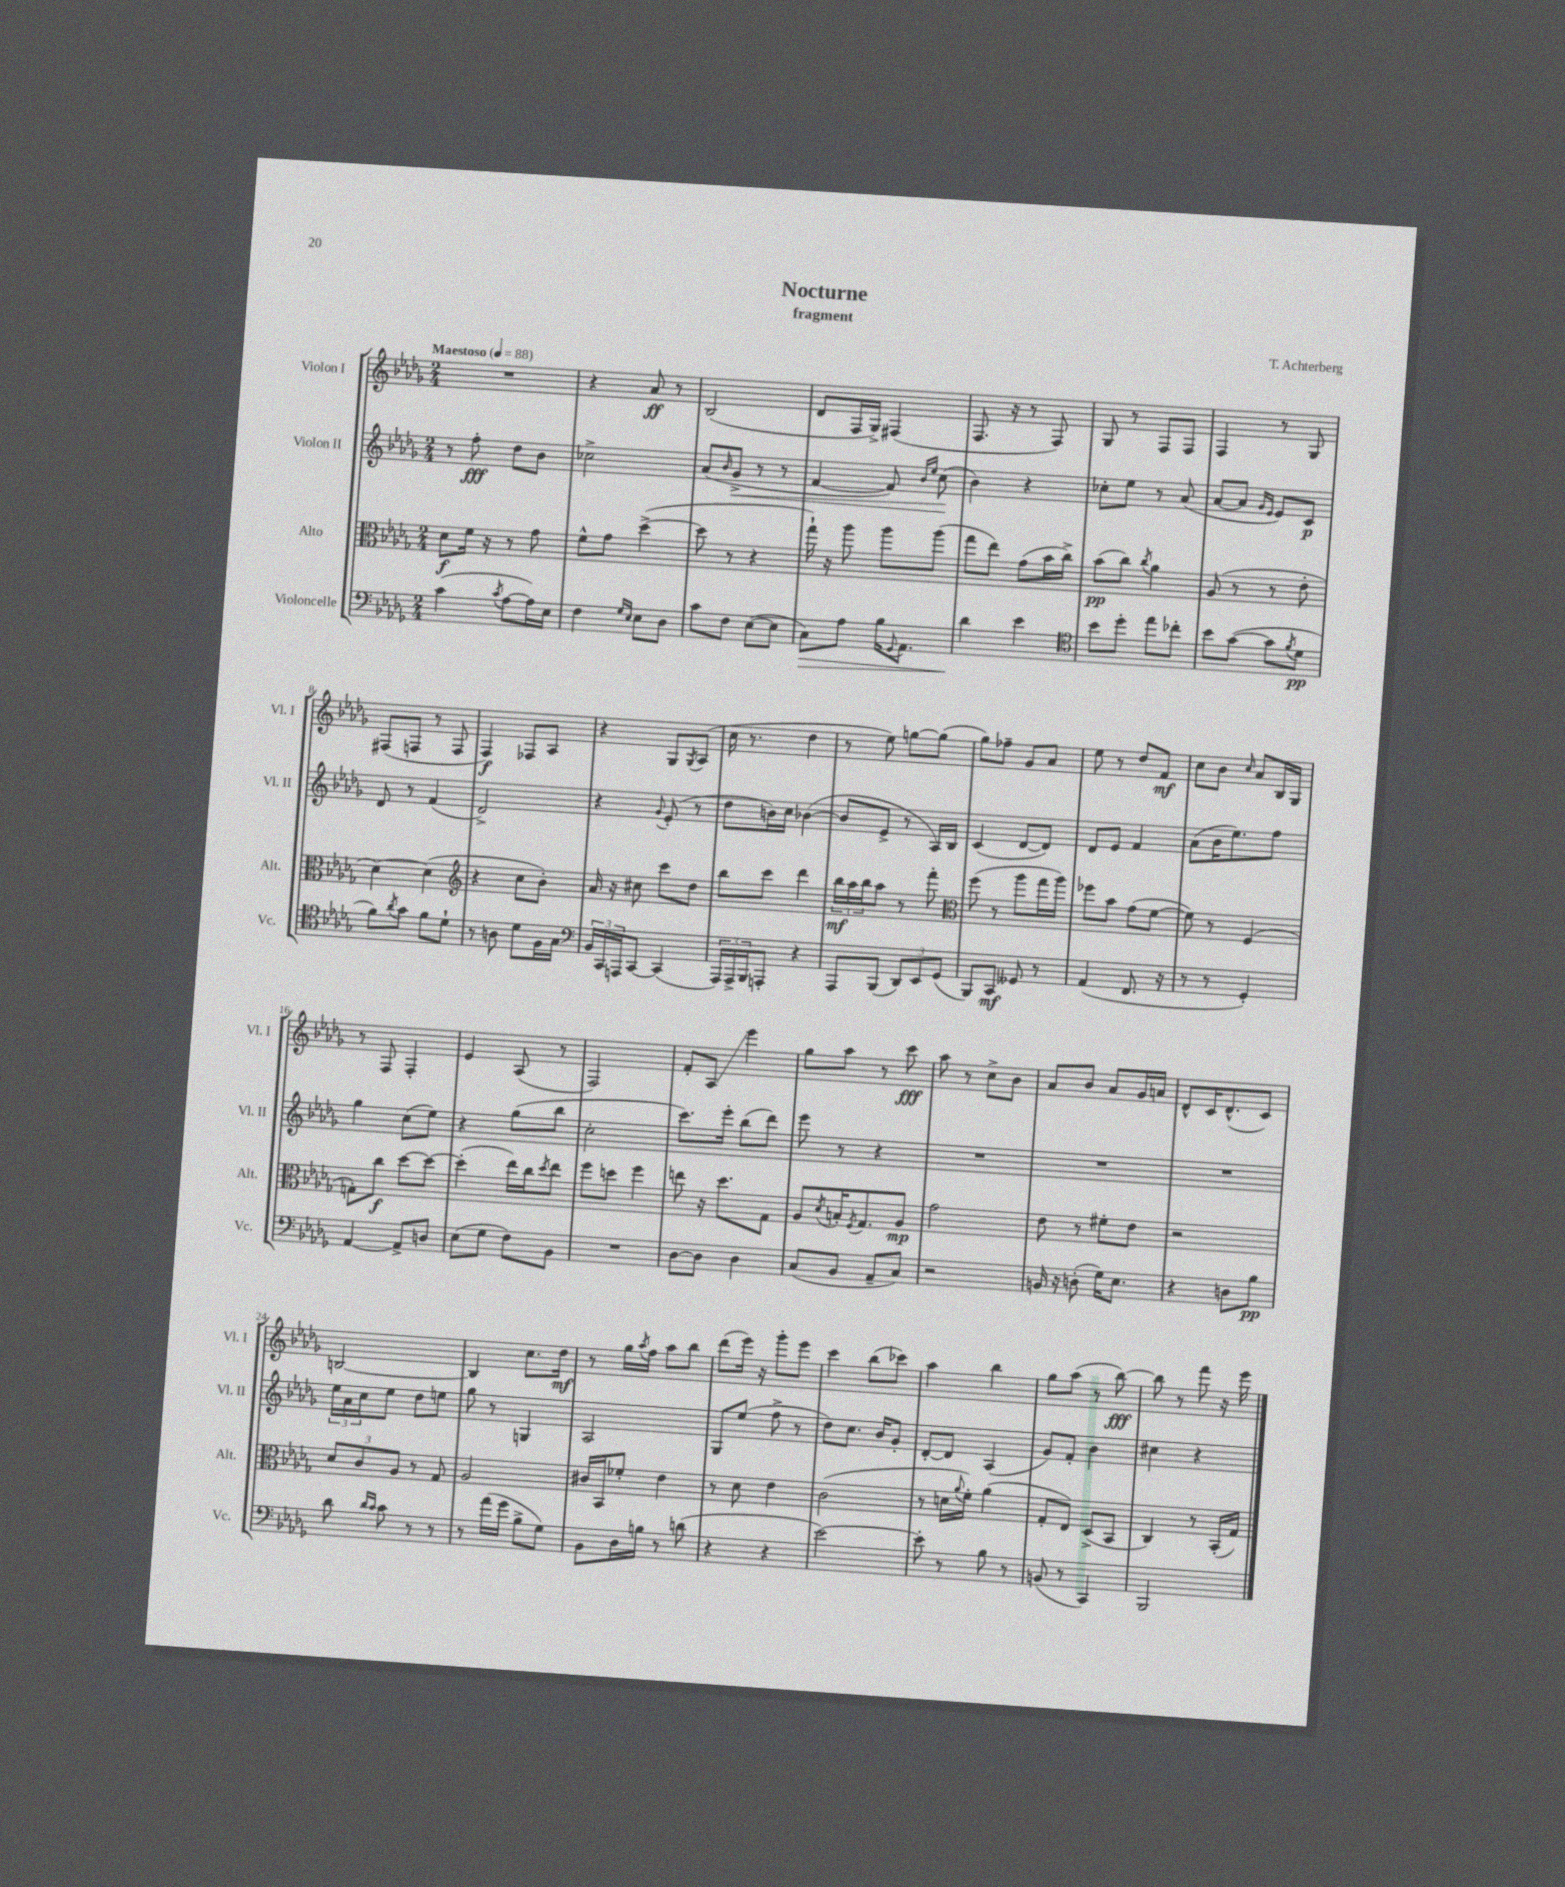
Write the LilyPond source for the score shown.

\header { title = "Nocturne" composer = "T. Achterberg" subtitle = "fragment" }
<<
\new StaffGroup <<
\new Staff = "s0" \with { instrumentName = "Violon I" shortInstrumentName = "Vl. I" } {
    \clef treble \key des \major \numericTimeSignature \time 2/4 \tempo "Maestoso" 4 = 88
    R2 |
    r4 aes'8\ff r8 |
    bes2( |
    des'8 f16 ges16->) fis4( |
    f8. r16 r8 f8) |
    ges8 r8 f8 f8 |
    f4 r8 ges8 |
    fis8( f8 r8 f8 |
    f4\f) fes8 aes8 |
    r4 ges8 \acciaccatura { ges8 } aes8( |
    c''16 r8. des''4 |
    r8 ees''8) g''8~ g''8( |
    ges''8) fes''8-- ges'8 aes'8 |
    ees''8 r8 des''8 f'8\mf |
    c''8 bes'8 \grace { c''16 } aes'8 bes16 ges16 |
    r8 f8 f4-. |
    ees'4 aes8( r8 |
    f2) |
    f'8-. aes8\glissando ees'''4 |
    ges''8 aes''8 r8 c'''8\fff |
    aes''8 r8 c''8-> bes'8 |
    aes'8 bes'8 aes'8 ges'16 a'16 |
    des'8-^ c'16 des'8.-^( c'8) |
    b2~ |
    b4 c''8. des''16\mf |
    r8 ges''16 \acciaccatura { aes''8 } f''16 aes''8 bes''8 |
    des'''8( ees'''16) r16 ges'''8-. ees'''8 |
    c'''4 bes''8( ces'''8) |
    aes''4 bes''4 |
    ges''8 aes''8( r8 bes''8~\fff) |
    bes''8 r8 f'''8 r16 ees'''16 \bar "|." |
}
\new Staff = "s1" \with { instrumentName = "Violon II" shortInstrumentName = "Vl. II" } {
    \clef treble \key des \major \numericTimeSignature \time 2/4
    r8 f''8-.\fff des''8 bes'8 |
    ces''2-> |
    aes'8( \grace { bes'16 } ges'8->\< r8 r8 |
    f'4~ f'8) \grace { bes'16 ees''16 } c''8\!( |
    bes'4) r4 |
    ces''8-. ees''8 r8 aes'8( |
    aes'8~ aes'8 \grace { ges'16 ees'16 } ees'8) c'8\p |
    des'8 r8 f'4( |
    des'2->) |
    r4 \appoggiatura { ges'8 } ees'8-.( r8 |
    des''8 b'16) c''16 bes'4~( |
    bes'8 ees'8-> r8 aes16) bes16 |
    c'4( des'8~ des'8) |
    des'8 ees'8 f'4 |
    aes'8( bes'16 ees''8.) f''8 |
    ges''4 c''8( ees''8) |
    r4 ges''8( bes''8 |
    c''2-. |
    c'''8.) ees'''16-. bes''8( des'''8) |
    ees'''8 r8 r4 |
    R2 |
    R2 |
    R2 |
    \tuplet 3/2 { ees''16 aes'16 c''16 } ees''8 des''8 e''8 |
    ges''8 r8 g4 |
    aes2 |
    ges8 ees''8( f''8-> r8 |
    des''8) c''8. bes'16 ges'8-. |
    des'8~-. des'8 aes4( |
    ges'8) f'8-. bes'4 |
    cis''4 r4 \bar "|." |
}
\new Staff = "s2" \with { instrumentName = "Alto" shortInstrumentName = "Alt." } {
    \clef alto \key des \major \numericTimeSignature \time 2/4
    des'8\f f'16 r16 r8 ges'8 |
    f'8-^ ges'8 des''4~->( |
    des''8 r8 r4 |
    ges''16-!) r16 aes''8 aes''8 aes''8( |
    ges''8 ees''8) ges'8( bes'16 c''16->) |
    bes'8\pp( c''8) \acciaccatura { c''8 } aes'4 |
    aes8( r8 r8 ees'8-. |
    des'4~) des'4( |
    \clef treble r4 c''8 bes'8-.) |
    aes'16 r16 cis''8 c'''8 des''8 |
    bes''8 c'''8 des'''4 |
    \tuplet 3/2 { bes''16\mf aes''16 bes''16 } aes''8 r8 f'''8-. |
    \clef alto f''8( r8 aes''8 ges''16 aes''16) |
    fes''8 bes'8 ges'8( f'8~ |
    f'8) r8 f4( |
    g8-.) c''8\f des''8~ des''8~ |
    des''4-.( ees''16) c''16 \acciaccatura { des''8 } ees''8 |
    f''8 d''8 f''4 |
    e''8 r16 des''8. ges8 |
    aes8 \acciaccatura { des'8 } b16-. \acciaccatura { f8 } ges8. aes8\mp |
    ges'2 |
    ees'8 r8 fis'8-. ees'8 |
    r2 |
    \tuplet 3/2 { des'8 c'8 aes8 } r8 ges8 |
    aes2 |
    cis'16 bes,16 fes'8-. ees'4 |
    r8 des'8 ees'4 |
    c'2( |
    r8 d'16 \appoggiatura { aes'8 } f'16-.) aes'4( |
    ges8-. ees8) des8->( bes,8 |
    c4) r8 bes,16-.( ges16) \bar "|." |
}
\new Staff = "s3" \with { instrumentName = "Violoncelle" shortInstrumentName = "Vc." } {
    \clef bass \key des \major \numericTimeSignature \time 2/4
    c'4( \acciaccatura { c'8 } aes8~ aes16) ees16 |
    f4 \grace { ges16 ees16 } ees8 des8 |
    c'8 f8 ees8~( ees8 |
    c8\>) aes8 bes16 \appoggiatura { ges,8 } aes,8. |
    des'4\! ees'4 |
    \clef tenor bes'8 des''8-. ees''8 ces''8-. |
    bes'8 ges'8~( ges'8 \acciaccatura { f'8 } des'8\pp |
    f'8) \acciaccatura { aes'8 } ges'8 f'8 des'8-! |
    r8 a8 des'8 f16 ges16 |
    \clef bass \tuplet 3/2 { bes,16 c,16 a,,16 } c,8~ c,4( |
    \tuplet 3/2 { aes,,16) aes,,16-> bes,,16 } a,,8-. r4 |
    aes,,8 bes,,8( \tuplet 3/2 { des,8) ees,8 ges,8( } |
    bes,,8) c,8\mf geses,8 r8 |
    aes,4( f,8. r16 |
    r8 r8 ges,4-.) |
    aes,4~ aes,8-> d8 |
    ees8( ges8 f8) bes,8 |
    R2 |
    des8~ des8 des4 |
    c8( bes,8 aes,8-- c8) |
    r2 |
    b,16 r16 d8-.( ges16) ees8. |
    r4 d8 bes8\pp |
    des'8 \grace { des'16 c'16 } c'8 r8 r8 |
    r8 aes'16( ges'16 bes8-> ges8) |
    bes,8 des16 b16 r8 d'8( |
    r4 r4 |
    ees'2~) |
    ees'8-. r8 bes8 r8 |
    b,8( r8 c,4) |
    bes,,2 \bar "|." |
}
>>
>>
